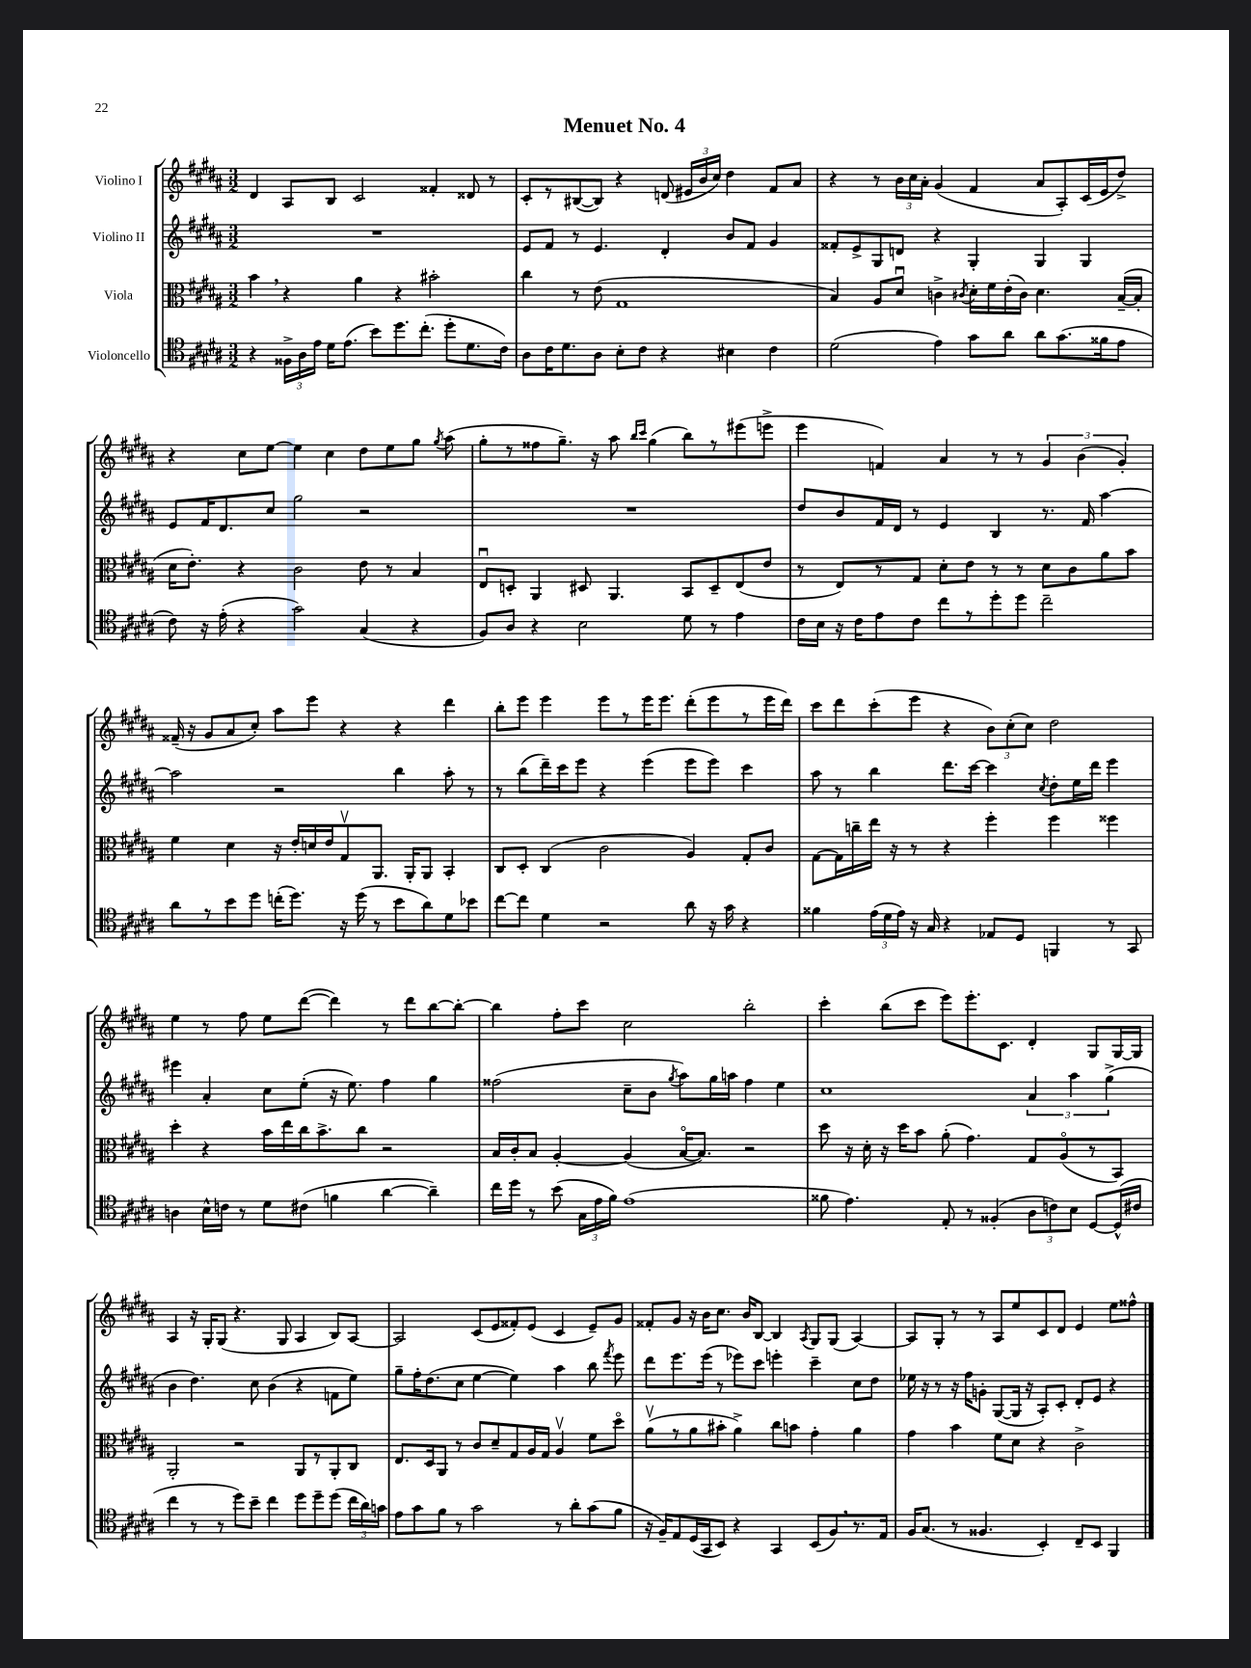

**kern	**kern	**kern	**kern
*part4	*part3	*part2	*part1
*staff4	*staff3	*staff2	*staff1
*I"Violoncello	*I"Viola	*I"Violino II	*I"Violino I
*clefC4	*clefC3	*clefG2	*clefG2
*k[f#c#g#d#a#]	*k[f#c#g#d#a#]	*k[f#c#g#d#a#]	*k[f#c#g#d#a#]
*M3/2	*M3/2	*M3/2	*M3/2
=1	=1	=1	=1
4r	4b,\	1.r	4d#/
24F##X^\LL	4r	.	8A#/L
24A#\	.	.	.
24e\JJ	.	.	.
16d#\KL	.	.	8B/J
(8.e\J	.	.	.
.	4a#\	.	2c#/
8b\L)	.	.	.
8.dd#\	4r	.	.
(8.cc#'\J	.	.	.
.	2b#X'\	.	4f##X'/
8dd#'\L	.	.	.
8.d#\	.	.	8d##X/
.	.	.	8r
16c#\Jk)	.	.	.
=2	=2	=2	=2
8A#\L	4cc#\	8e/L	8c#'/L
16c#\K	.	8f#/J	8r
8.d#\	.	.	.
.	8r	8r	([8B#X/
8A#\J	(8e\	4.e/	8B#/J])
8B'\L	1G#	.	4r
8c#\J	.	.	.
4r	.	4d#'/	(8dn/
.	.	.	24e#X/LL
.	.	.	24b/
.	.	.	24cc#/JJ)
4B#X\	.	8b/L	4dd#\
.	.	8f#/J	.
4c#\	.	4g#/	8f#/L
.	.	.	8a#/J
=3	=3	=3	=3
(2d#\	4B/)	8f##X'/L	4r
.	.	8e^/	.
.	8A#/L	8G#/	8r
.	8d#u/J	8dn/J	24b\LL
.	.	.	24cc#\
.	.	.	24a#'\JJ
4e\)	4cn^\	4r	(4g#/
.	8qc#X/	.	.
8g#\L	16d#'\LL	4G#'/	4f#/
.	16f#\	.	.
8a#\J	(16e'\	.	.
.	16c#\JJ)	.	.
8a#\L	4.d#\	4G#/	8a#/L
(8.g#\	.	.	8A#'/)
.	.	4G#/	(16c#/L
16f##X\k	.	.	16e/J
8e\J	([16B~/LL	.	8dd#^/J)
.	16B'/JJ]	.	.
!!LO:LB:g=z
=4	=4	=4	=4
8c#\)	16d#\KL	8e/L	4r
.	8.e'\J)	.	.
16r	.	16f#/K	.
(16e'\	.	8.d#/	.
4r	4r	.	8cc#\L
.	.	8cc#/J	[8ee\J
2g#\)	2c#\	2gg#\	4ee\]
.	.	.	4cc#\
(4G#/	8e\	2r	8dd#\L
.	8r	.	8ee\
4r	4B/	.	8gg#\J
.	.	.	8qgg#/
.	.	.	(8aa#\
=5	=5	=5	=5
8F#/L)	8Eu/L	1.r	8gg#'\L
8A#/J	8Dn'/J	.	8r
4r	4AA#/	.	8ff##X\
.	.	.	8.gg#~\J)
2B\	8D#X/	.	.
.	.	.	16r
.	4.AA#/	.	8aa#\
.	.	.	16qqbb/LL
.	.	.	16qqccc#/JJ
.	.	.	(4gg#\
8d#\	8BB/L	.	8bb\L)
8r	8D#~/	.	8r
4e\	(8E/	.	(8eee#X\
.	8e/J	.	8eeen^\J
=6	=6	=6	=6
16c#\LL	8r	8dd#/L	4eee\
16B\JJ	.	.	.
16r	8E/L)	8b/	.
16c#\KL	.	.	.
8e\	8r	16f#/L	4fn/)
.	.	16d#/JJ	.
8c#\J	8G#/J	8r	.
8cc#\L	8d#'\L	4e/	4a#/
8r	8e\J	.	.
8dd#'\	8r	4B/	8r
8dd#\J	8r	.	8r
2cc#~\	8d#\L	8.r	6g#/
.	8c#\	.	.
.	.	.	(6b\
.	.	16f#/	.
.	8a#\	[4aa#\	.
.	.	.	6g#'/)
.	8b\J	.	.
!!LO:LB:g=z
=7	=7	=7	=7
8a#\L	4f#\	2aa#\]	(16f##X~/
.	.	.	16r
8r	.	.	8g#/L
8b\	4d#\	.	8a#/
8dd#\J	.	.	8cc#'/J)
(16ccn'\KL	16r	2r	8aa#\L
8.dd#\J)	16e'/LL	.	.
.	16dn/	.	8eee\J
.	16e/J	.	.
16r	8G#v/	.	4r
(16dd#\	.	.	.
8r	8.AA#/J	.	.
8b\L	.	4bb\	4r
.	16AA#'/KL	.	.
8a#\)	8AA#/J	.	.
8d#\	4BB'/	8aa#'\	4ddd#\
8b-X\J	.	8r	.
=8	=8	=8	=8
[8cc#\L	8C#/L	8r	8bb'\L
8cc#\J]	8D#'/J	(8bb\L	8eee\J
4d#\	(4C#/	16ddd#~\L)	4eee\
.	.	16ccc#\J	.
.	.	8eee\J	.
2r	2c#\	4r	8eee\L
.	.	.	8r
.	.	(4eee\	16eee\K
.	.	.	8.eee\J
8a#\	4A#/)	8eee\L	(8ddd#'\L
16r	.	8eee\J)	8eee\
16g#\	.	.	.
4r	8G#'/L	4ccc#\	8r
.	8c#/J	.	16eee\L
.	.	.	16ddd#\JJ)
=9	=9	=9	=9
4f##X\	[8G#\L	8aa#\	8ccc#\L
.	16G#\L]	8r	8ddd#\
.	16ccn~\	.	.
(24e\LL	16ee\JJ	4bb\	(8ccc#'\
24d#\	.	.	.
.	16r	.	.
24e\JJ)	.	.	.
16r	8r	.	8eee\J
16G#/	.	.	.
4r	4r	8.ddd#\L	4r
.	.	[16ccc#\Jk	.
8E-X/L	4ff#'\	4ccc#\]	12b\L)
.	.	.	(12cc#'\
8D#/J	.	.	.
.	.	.	12cc#\J)
.	.	8qcc#/	.
4FFn/	4ff#\	8dd#'\L	2dd#\
.	.	16ee\L	.
.	.	16ddd#\JJ	.
8r	4ff##X\	4eee\	.
8GG#/	.	.	.
!!LO:LB:g=z
=10	=10	=10	=10
4An\	4dd#'\	4eee#X\	4ee\
16B^^\LL	4r	4a#'/	8r
16cn\JJ	.	.	.
8r	.	.	8ff#\
8d#\L	16b\LL	8cc#\L	8ee\L
.	16ee\	.	.
(8c#X\J	16cc#\J	(8ee'\J	([8ddd#\J
.	8.b^\	.	.
4fn\	.	16r	4ddd#\])
.	.	8.ee\)	.
.	8cc#\J	.	.
[4a#\	2r	4ff#\	8r
.	.	.	8ddd#\L
4a#~\])	.	4gg#\	[8bb\
.	.	.	8bb'\J_
=11	=11	=11	=11
16cc#\LL	16B/LL	(2ff##X\	4bb\]
16dd#\JJ	16c#'/J	.	.
8r	8B/J	.	.
(8b\	[4A#'/	.	8ff#'\L
24G#\LL	.	.	8ccc#\J
24e\	.	.	.
24f#\JJ)	.	.	.
(1e	(4A#/]	8cc#~\L	2cc#\
.	.	8b\J	.
.	.	8qgg#/	.
.	[16B/KL	8aa#\L)	.
.	8.B/J])	.	.
.	.	16gg#\L	.
.	.	16aan\JJ	.
.	2r	4ff##\	2bb'\
.	.	4ee\	.
=12	=12	=12	=12
8f##X\	8dd#\	1cc#	4ccc#'\
4.e\)	16r	.	.
.	16d#'\	.	.
.	16r	.	(8bb\L
.	16dd#\KL	.	.
.	8b\J	.	8ccc#\J
8E'/	(8a#'\	.	8eee\L)
8r	4.g#\)	.	8.eee'\
(4F##X'/	.	.	.
.	.	.	8.c#\J
12A#\L	8G#/L	6a#/	4d#'/
12cn\)	.	.	.
.	(8A#/	.	.
12B\J	.	6aa#\	.
[8D#/L	8r	.	8G#/L
.	.	(6gg#^\	.
(16D#^^/L]	8BB/J)	.	[16G#/L
16c#X/JJ	.	.	16G#/JJ]
!!LO:LB:g=z
=13	=13	=13	=13
4cc#\	2AA#'/	4b\	4A#/
8r	.	4.dd#\)	16r
.	.	.	16G#'/KL
8r	.	.	(8G#/J
8dd#\L)	2r	.	4.r
8b~\J	.	8cc#\	.
4cc#\	.	(4b\	.
.	.	.	8G#/
8dd#\L	8AA#/L	4r	4A#/
8dd#~\	8r	.	.
(8dd#\J	8AA#'/	8fn\L	8B/L)
24cc#\LL	8C#/J	8ee\J)	[8A#/J
24a#\)	.	.	.
24gn\JJ	.	.	.
=14	=14	=14	=14
8e\L	8.E/L	8gg#~\L	2A#/]
8g#\	.	16ff#'\K	.
.	16D#/k	(8.dd#\	.
8f#\J	8AA#/J	.	.
8r	8r	8cc#\J	.
2g#\	8c#/L	[4ee\	(8c#/L
.	8d#~/	.	8e/
.	8G#/	4ee\])	8f##X'/)
.	16A#/L	.	(8e/J
.	16G#/JJ	.	.
8r	4A#v/	4aa#\	4c#/
8a#'\L	.	.	.
(8g#\	8f#\L	8bb\	8e~/L)
.	.	8qfff#/	.
8f#\J	8dd#\J	8eee\	8g#/J
=15	=15	=15	=15
16r	(8a#v\L	8ddd#\L	8f##X'/L
16F#~/KL)	.	.	.
8E/	8r	8.eee\	8g#/J
(16D#/L	8a#\	.	16r
16GG#/J	.	(16eee\Jk	16b\KL
8BB/J)	8b#X'\J	8r	8.cc#\J
4r	4a#^\)	8eee-X\L)	.
.	.	.	16b/KL
.	.	8ccc#\J	[8B/J
4GG#/	8cc#\L	4eeen'\	4B/]
.	8bn\J	.	.
.	.	.	8qA#/
(8BB/L	4g#'\	4ccc#~\	8G#/L
8F#,/)	.	.	(8G#/J
8.r	4a#\	8cc#\L	[4A#/)
.	.	8dd#\J	.
16E/Jk	.	.	.
=16	=16	=16	=16
16F#/KL	4g#\	16ee-X\	8A#/L]
(8.G#/J	.	16r	.
.	.	8r	8G#'/J
8r	4b\	16r	8r
.	.	16ff#\KL	.
4.F##X/	.	8gn'\J	8r
.	8f#\L	([8G#/L	8A#/L
.	8d#\J	16G#/Jk]	8ee/
.	.	16r	.
4BB'/)	4r	8A#'/L)	8c#/
.	.	8c#'/J	8d#/J
8C#~/L	2c#^\	8d#'/L	4e/
8BB/J	.	8e/J	.
4FF#/	.	4r	8ee\L
.	.	.	8ff##X^^\J
==	==	==	==
*-	*-	*-	*-
